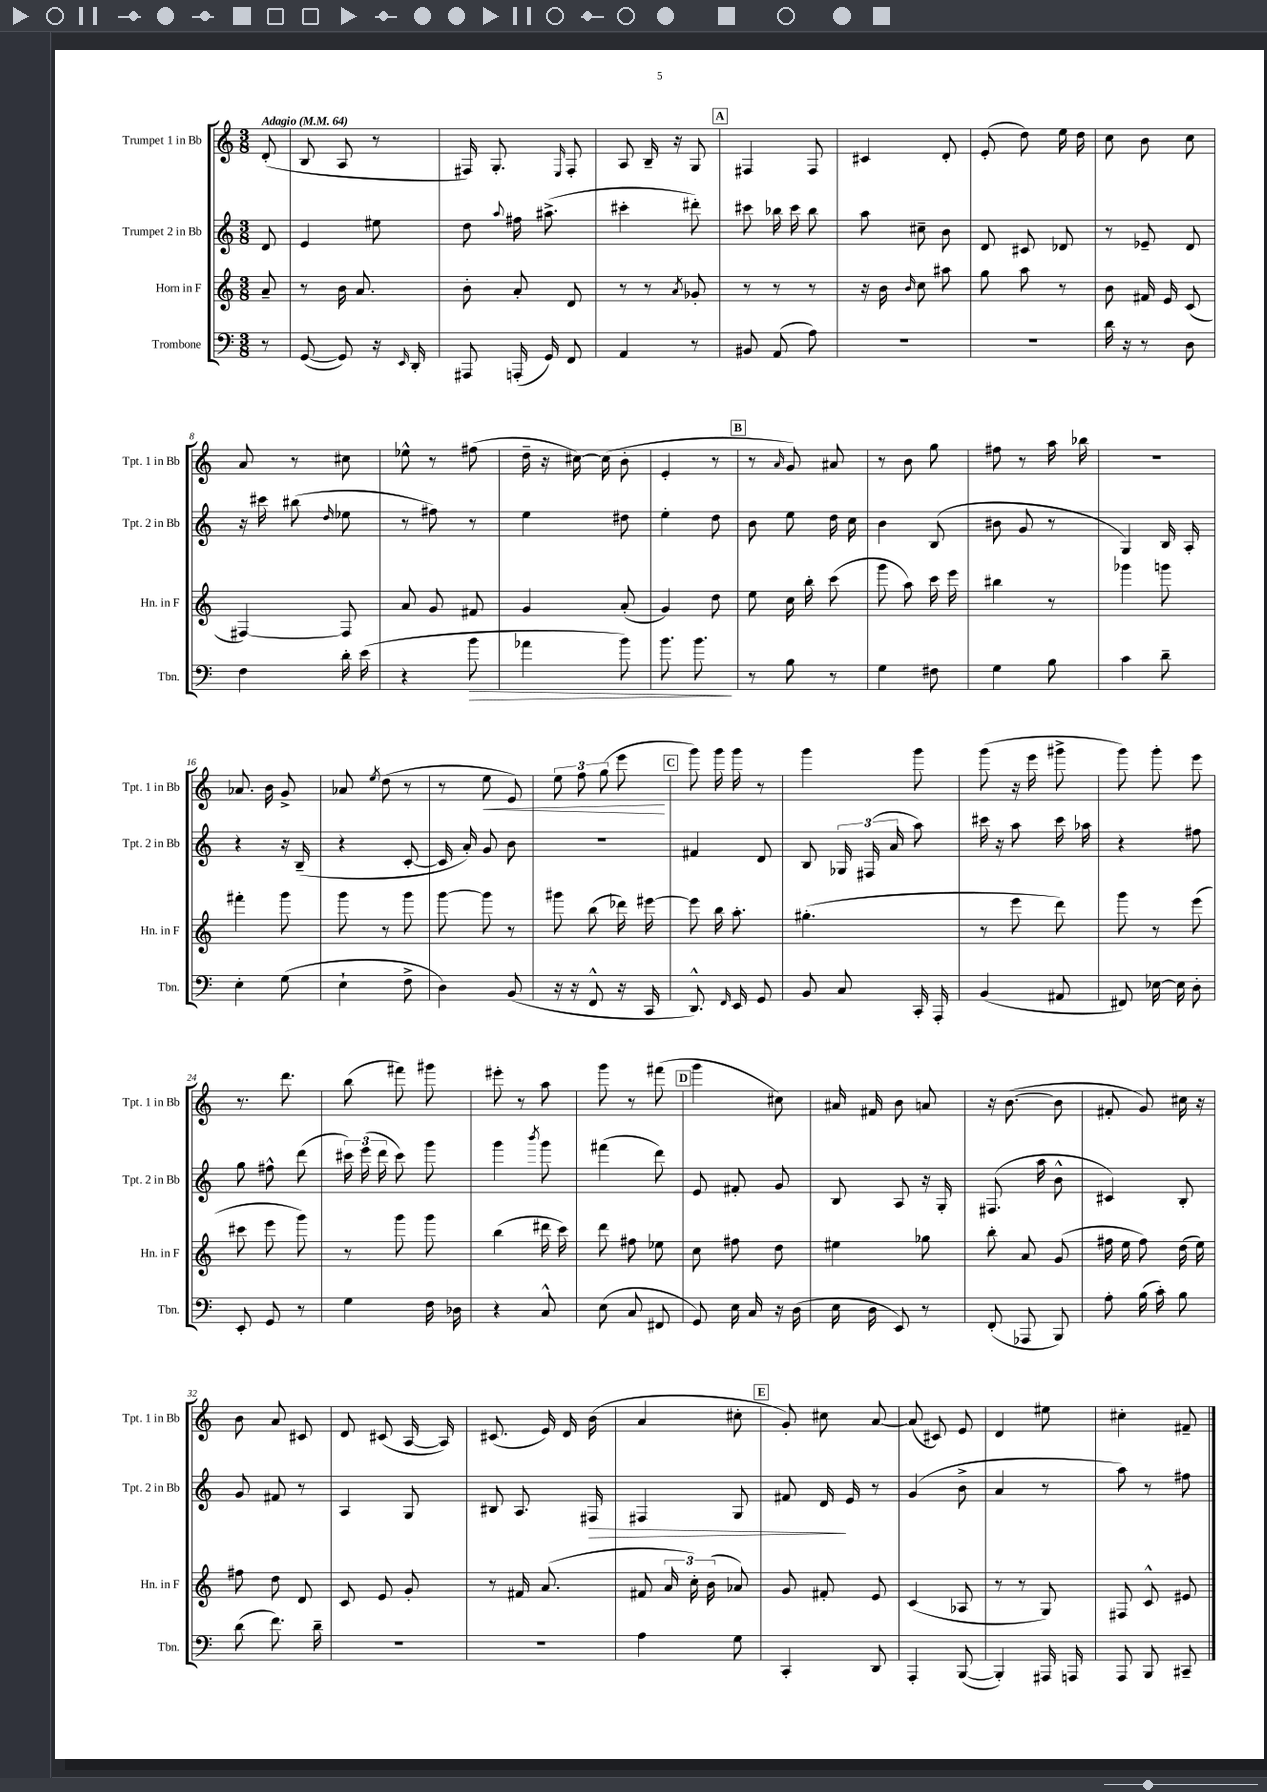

**kern	**dynam	**kern	**kern	**dynam	**kern	**dynam
*part4	*part4	*part3	*part2	*part2	*part1	*part1
*staff4	*staff4	*staff3	*staff2	*staff2	*staff1	*staff1
*I"Trombone	*	*I"Horn in F	*I"Trumpet 2 in Bb	*	*I"Trumpet 1 in Bb	*
*I'Tbn.	*	*I'Hn. in F	*I'Tpt. 2 in Bb	*	*I'Tpt. 1 in Bb	*
*clefF4	*	*clefG2	*clefG2	*	*clefG2	*
*k[]	*	*k[]	*k[]	*	*k[]	*
*M3/8	*	*M3/8	*M3/8	*	*M3/8	*
*MM64	*	*MM64	*MM64	*	*MM64	*
=	=	=	=	=	=	=
!	!	!	!	!	!LO:TX:a:B:t=Adagio	!
8r	.	8a~/	8d/	.	(8d'/	.
=1	=1	=1	=1	=1	=1	=1
([8GG/	.	8r	4e/	.	8B/	.
8GG/])	.	16b\	.	.	8A/	.
.	.	8.a/	.	.	.	.
16r	.	.	8ee#X\	.	8r	.
16qqEE/	.	.	.	.	.	.
16DD'/	.	.	.	.	.	.
=2	=2	=2	=2	=2	=2	=2
8AAA#X/	.	8b'\	8dd\	.	16F#X/)	.
.	.	.	.	.	8.G'/	.
.	.	.	8qqaa/	.	.	.
(16AAAn'/	.	8a'/	16ff#X\	.	.	.
16GG/)	.	.	(8.aa#X^\	.	.	.
.	.	.	.	.	16qqE/	.
8FF/	.	8d/	.	.	8F#'/	.
=3	=3	=3	=3	=3	=3	=3
4AA/	.	8r	4ccc#X'\	.	8A/	.
.	.	8r	.	.	16B~/	.
.	.	.	.	.	16r	.
.	.	8qa/	.	.	.	.
8r	.	8g-X'/	8ddd#X'\)	.	8G/	.
!!LO:REH:place=s1:t=A
=4	=4	=4	=4	=4	=4	=4
8BB#X/	.	8r	8ccc#X\	.	4F#X/	.
(8AA/	.	8r	16bb-X\	.	.	.
.	.	.	16ccc#\	.	.	.
8A\)	.	8r	8bb-\	.	8F#/	.
=5	=5	=5	=5	=5	=5	=5
4.r	.	16r	8aa\	.	4c#X/	.
.	.	16b\	.	.	.	.
.	.	16qqb/	.	.	.	.
.	.	8cc\	8cc#X~\	.	.	.
.	.	8aa#X\	8b\	.	8d'/	.
=6	=6	=6	=6	=6	=6	=6
4.r	.	8gg\	8d/	.	(8e'/	.
.	.	8aa\	8c#X/	.	8dd\)	.
.	.	8r	8d-X/	.	16ee\	.
.	.	.	.	.	16dd\	.
=7	=7	=7	=7	=7	=7	=7
16d\	.	8b\	8r	.	8cc\	.
16r	.	.	.	.	.	.
8r	.	16f#X/	8e-X~/	.	8b\	.
.	.	16e/	.	.	.	.
8D\	.	(8c/	8d/	.	8cc\	.
!!LO:LB:g=z
=8	=8	=8	=8	=8	=8	=8
4F\	.	[4F#X/)	16r	.	8a/	.
.	.	.	16ccc#X\	.	.	.
.	.	.	(8bb#X\	.	8r	.
.	.	.	16qqdd/	.	.	.
16d'\	.	8F#/]	8ee-X\	.	8cc#X\	.
(16e\	.	.	.	.	.	.
=9	=9	=9	=9	=9	=9	=9
4r	.	8a/	8r	.	8ee-X^^\	.
.	.	8g/	8ff#X\)	.	8r	.
!	!LO:HP:b	!	!	!	!	!
8b\	>	8f#X/	8r	.	(8ff#X\	.
=10	=10	=10	=10	=10	=10	=10
4a-X\	.	4g/	4ee\	.	16dd~\	.
.	.	.	.	.	16r	.
.	.	.	.	.	[16cc#X\)	.
.	.	.	.	.	(16cc#\]	.
8b\)	.	(8a'/	8dd#X\	.	8b'\	.
=11	=11	=11	=11	=11	=11	=11
8.b\	.	4g/)	4ee'\	.	4e'/	.
8.b\	.	.	.	.	.	.
.	.	8dd\	8dd\	.	8r	.
.	]	.	.	.	.	.
!!LO:REH:place=s1:t=B
=12	=12	=12	=12	=12	=12	=12
8r	.	8ee\	8b\	.	8r	.
.	.	.	.	.	16qqa/	.
8B\	.	16cc\	8ee\	.	8g/)	.
.	.	16bb'\	.	.	.	.
8r	.	(8ccc\	16dd\	.	8a#X/	.
.	.	.	16cc\	.	.	.
=13	=13	=13	=13	=13	=13	=13
4G\	.	8ggg\	4b\	.	8r	.
.	.	8aa\)	.	.	8b\	.
8F#X\	.	16ccc\	(8B/	.	8gg\	.
.	.	16eee\	.	.	.	.
=14	=14	=14	=14	=14	=14	=14
4G\	.	4bb#X\	8b#X\	.	8ff#X\	.
.	.	.	8g/	.	8r	.
8B\	.	8r	8r	.	16aa\	.
.	.	.	.	.	16bb-X\	.
=15	=15	=15	=15	=15	=15	=15
4c\	.	4ggg-X\	4G/)	.	4.r	.
8d~\	.	8gggn\	16B/	.	.	.
.	.	.	16A'/	.	.	.
!!LO:LB:g=z
=16	=16	=16	=16	=16	=16	=16
4E'\	.	4fff#X'\	4r	.	8.a-X/	.
.	.	.	.	.	16b\	.
(8G\	.	8ggg\	16r	.	8g^/	.
.	.	.	(16B~/	.	.	.
=17	=17	=17	=17	=17	=17	=17
4E`\	.	8ggg\	4r	.	8a-X/	.
.	.	.	.	.	8qee/	.
.	.	8r	.	.	(8dd\	.
8F^\	.	8ggg\	[8c'/	.	8r	.
=18	=18	=18	=18	=18	=18	=18
4D\)	.	[8ggg\	16c/]	.	8r	.
.	.	.	16a'/)	.	.	.
!	!	!	!	!	!	!LO:HP:b
.	.	8ggg\]	8g/	.	8ee\	<
(8BB/	.	8r	8b\	.	8e/)	.
=19	=19	=19	=19	=19	=19	=19
16r	.	8ggg#X\	4.r	.	12ee\	.
16r	.	.	.	.	.	.
.	.	.	.	.	12ff\	.
8FF^^/	.	(8bb\	.	.	.	.
.	.	.	.	.	(12gg\	.
16r	.	16ddd-X\)	.	.	8eee\	.
16CC/	.	[16eee#X\	.	.	.	.
.	.	.	.	.	.	[
!!LO:REH:place=s1:t=C
=20	=20	=20	=20	=20	=20	=20
8.DD^^/)	.	8eee#\]	4f#X/	.	8ggg\)	.
.	.	16bb\	.	.	16ggg\	.
16qqFF/	.	.	.	.	.	.
16EE/	.	8.aa'\	.	.	16ggg\	.
8GG/	.	.	8d/	.	8r	.
=21	=21	=21	=21	=21	=21	=21
8BB/	.	(4.gg#X'\	8B/	.	4ggg\	.
8C/	.	.	24G-X/	.	.	.
.	.	.	(24F#X/	.	.	.
.	.	.	24a/	.	.	.
16CC'/	.	.	8aa\)	.	8ggg\	.
16AAA'/	.	.	.	.	.	.
=22	=22	=22	=22	=22	=22	=22
(4BB/	.	8r	16ccc#X\	.	(8ggg\	.
.	.	.	16r	.	.	.
.	.	8eee\	8aa\	.	16r	.
.	.	.	.	.	16eee\	.
8AA#X/	.	8ddd\)	16ccc#\	.	8ggg#X^\	.
.	.	.	16aa-X\	.	.	.
=23	=23	=23	=23	=23	=23	=23
8FF#X/)	.	8ggg\	4r	.	8ggg\)	.
[16E-X\	.	8r	.	.	8ggg'\	.
16E-\]	.	.	.	.	.	.
8D'\	.	(8eee\	8ff#X\	.	8eee\	.
!!LO:LB:g=z
=24	=24	=24	=24	=24	=24	=24
8EE'/	.	8ccc#X\	8gg\	.	8.r	.
8GG/	.	8eee\	8ff#X^^\	.	.	.
.	.	.	.	.	8.ddd\	.
8r	.	8ggg\)	(8ddd\	.	.	.
=25	=25	=25	=25	=25	=25	=25
4G\	.	8r	24ccc#X\)	.	(8bb\	.
.	.	.	(24eee\	.	.	.
.	.	.	24ddd\	.	.	.
.	.	8ggg\	8ccc#\)	.	8fff#X\)	.
16F\	.	8ggg\	8ggg\	.	8ggg#X\	.
16D-X\	.	.	.	.	.	.
=26	=26	=26	=26	=26	=26	=26
4r	.	(4bb\	4ggg\	.	8eee#X'\	.
.	.	.	.	.	8r	.
.	.	.	8qbbb/	.	.	.
8C^^/	.	16ddd#X\	8ggg\	.	8aa\	.
.	.	16ccc\)	.	.	.	.
=27	=27	=27	=27	=27	=27	=27
(8E\	.	8ddd\	(4fff#X\	.	8ggg\	.
8C/	.	8ff#X\	.	.	8r	.
8FF#X/	.	8ee-X\	8ddd\)	.	(8fff#X\	.
!!LO:REH:place=s1:t=D
=28	=28	=28	=28	=28	=28	=28
8GG/)	.	8cc\	8e/	.	4ggg\	.
16E\	.	8ff#X\	8f#X'/	.	.	.
16C/	.	.	.	.	.	.
16r	.	8dd\	8g/	.	8cc#X\)	.
(16D\	.	.	.	.	.	.
=29	=29	=29	=29	=29	=29	=29
16E\	.	4ee#X\	8B/	.	16a#X/	.
16D\	.	.	.	.	16f#X/	.
8EE/)	.	.	8A/	.	8b\	.
8r	.	8gg-X\	16r	.	8an/	.
.	.	.	16G'/	.	.	.
=30	=30	=30	=30	=30	=30	=30
(8FF'/	.	8bb'\	(8.F#X/	.	16r	.
.	.	.	.	.	([8.b\	.
8AAA-X/	.	8a/	.	.	.	.
.	.	.	16aa\	.	.	.
8BBB/)	.	(8g/	8b^^\	.	8b\]	.
=31	=31	=31	=31	=31	=31	=31
8A'\	.	16ff#X\	4c#X/)	.	8f#X'/	.
.	.	16ee\	.	.	.	.
(16B\	.	8ff#\)	.	.	8g/)	.
16c'\)	.	.	.	.	.	.
8B\	.	(16dd\	8B'/	.	16cc#X\	.
.	.	16ee\)	.	.	16r	.
!!LO:LB:g=z
=32	=32	=32	=32	=32	=32	=32
(8d\	.	8ff#X\	8g/	.	8b\	.
8.f\)	.	8dd\	8f#X/	.	8a/	.
.	.	8d/	8r	.	8c#X/	.
16d~\	.	.	.	.	.	.
=33	=33	=33	=33	=33	=33	=33
4.r	.	8c/	4A/	.	8d/	.
.	.	8e/	.	.	(8c#X/	.
.	.	8g'/	8G/	.	[16A/	.
.	.	.	.	.	16A/])	.
=34	=34	=34	=34	=34	=34	=34
4.r	.	8r	8B#X/	.	(8.c#X/	.
.	.	16f#X/	8.A/	.	.	.
.	.	(8.a/	.	.	16e/)	.
.	.	.	.	.	16d/	.
!	!	!	!	!LO:HP:b	!	!
.	.	.	16F#X/	>	(16b\	.
=35	=35	=35	=35	=35	=35	=35
4A\	.	8f#X/	4F#X/	.	4a/	.
.	.	24a/	.	.	.	.
.	.	24cc'\)	.	.	.	.
.	.	(24b\	.	.	.	.
8G\	.	8a-X/)	8G/	.	8cc#X'\	.
!!LO:REH:place=s1:t=E
=36	=36	=36	=36	=36	=36	=36
4CC'/	.	8g/	8f#X/	.	8g'/)	.
.	.	8f#X'/	16d/	.	8cc#X\	.
.	.	.	16e/	]	.	.
8DD/	.	8e/	8r	.	[8a/	.
=37	=37	=37	=37	=37	=37	=37
4AAA'/	.	(4c/	(4g/	.	(8a/]	.
.	.	.	.	.	8c#X/)	.
([8BBB/	.	8A-X/	8b^\	.	8e/	.
=38	=38	=38	=38	=38	=38	=38
4BBB'/])	.	8r	4a/	.	4d/	.
.	.	8r	.	.	.	.
16AAA#X/	.	8G/)	8r	.	8ee#X\	.
16AAAn/	.	.	.	.	.	.
=39	=39	=39	=39	=39	=39	=39
8AAA/	.	8F#X/	8aa\)	.	4cc#X'\	.
8BBB/	.	8c^^/	8r	.	.	.
8CC#X~/	.	8e#X/	8ff#X\	.	8f#X~/	.
==	==	==	==	==	==	==
*-	*-	*-	*-	*-	*-	*-
